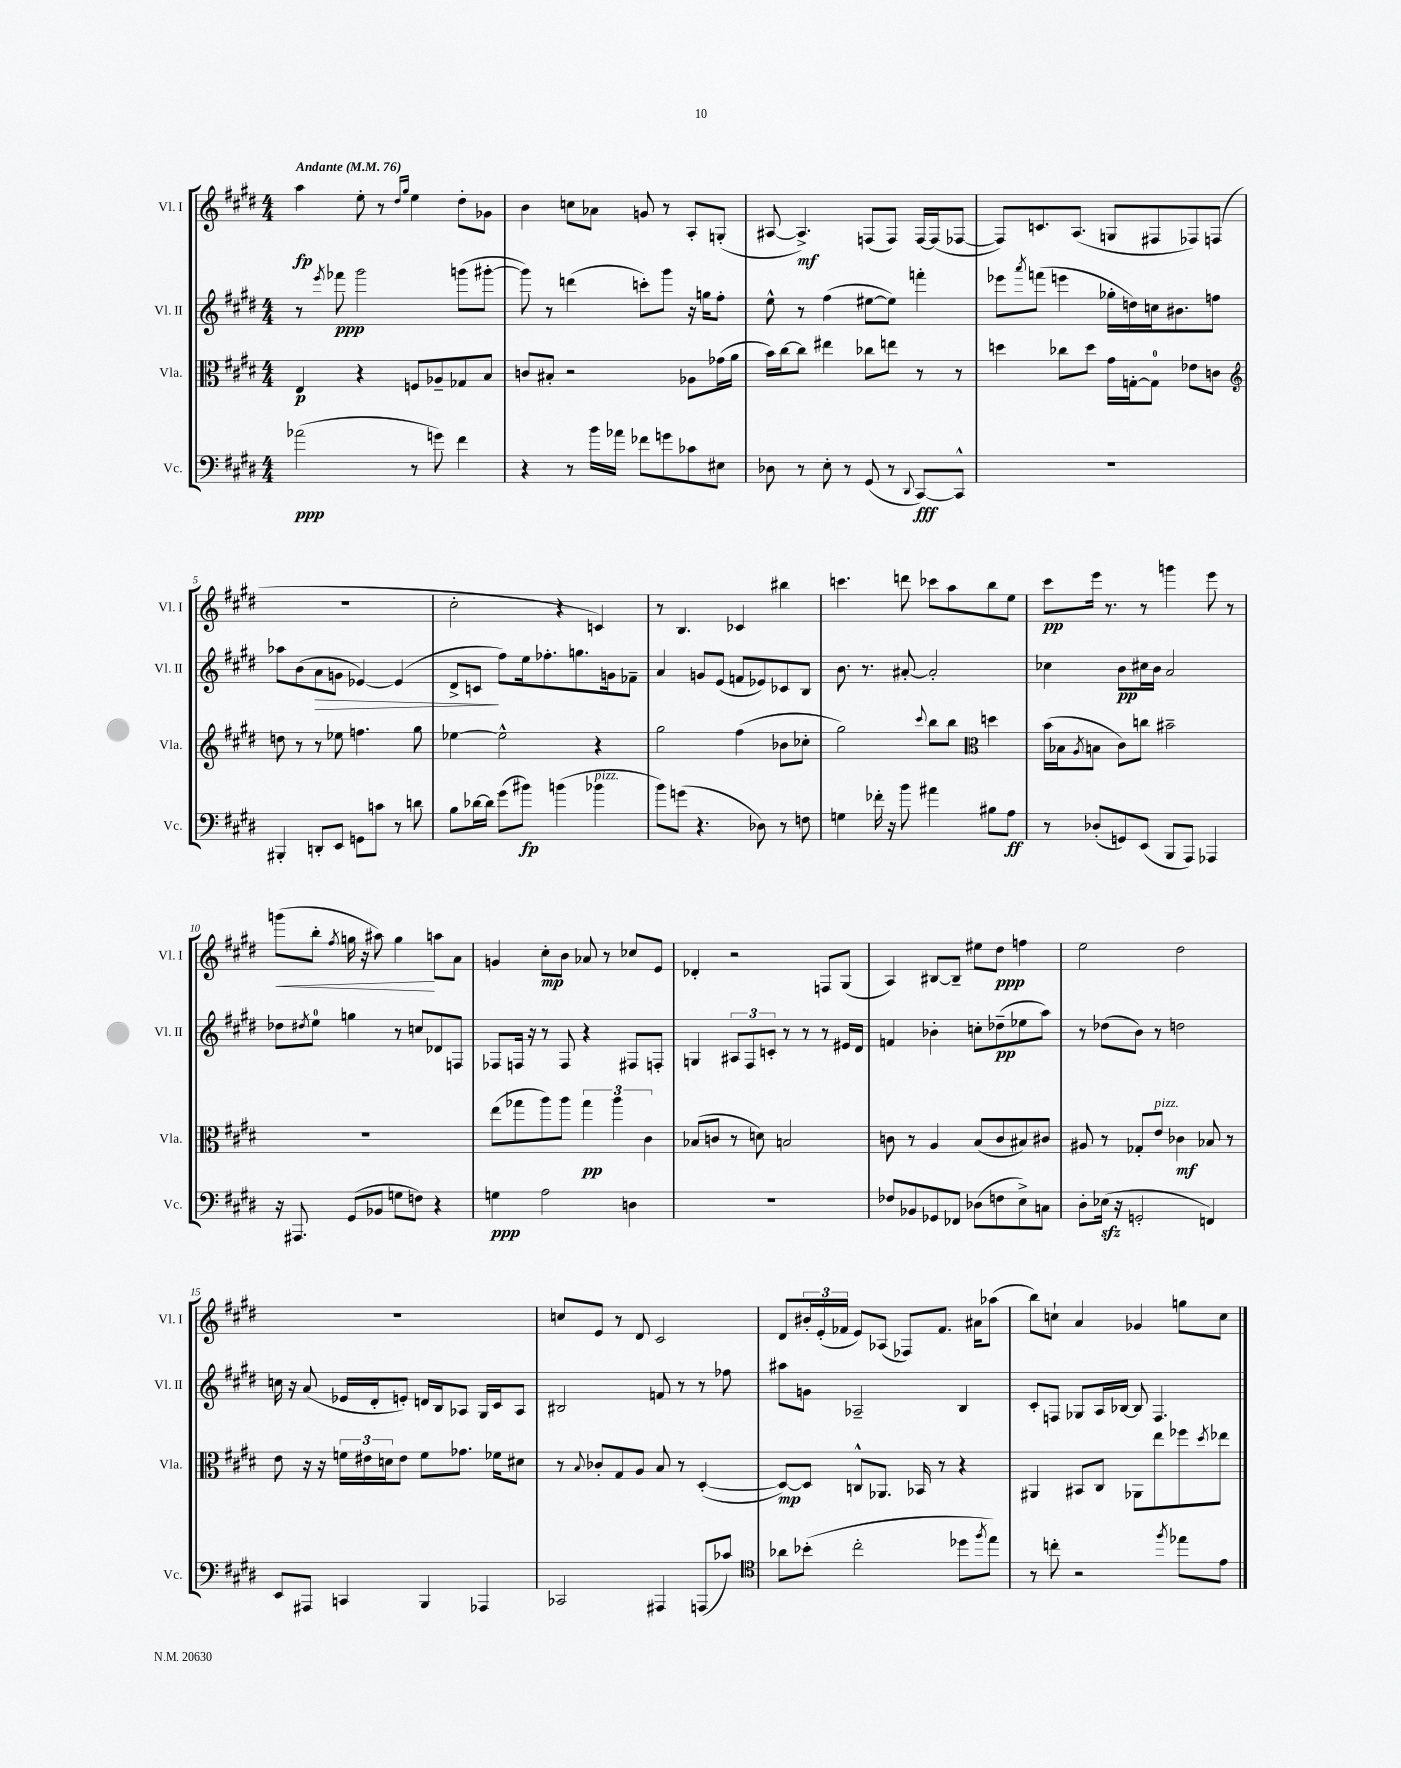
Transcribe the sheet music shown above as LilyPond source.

<<
\new StaffGroup <<
\new Staff = "s0" \with { instrumentName = "Vl. I" shortInstrumentName = "Vl. I" } {
    \clef treble \key e \major \numericTimeSignature \time 4/4 \tempo "Andante" 4 = 76
    a''4\fp e''8-. r8 \grace { dis''16 gis''16 } e''4 dis''8-. ges'8 |
    b'4 c''8 aes'8 g'8 r8 a8-. g8-.( |
    ais8~ ais4.->\mf) f8( f8) f16~ f16( fes8~ |
    fes8) c'8. a8.( g8 fis8 fes8) f8( |
    R1 |
    cis''2-. r4 c'4) |
    r8 b4. ces'4 bis''4 |
    c'''4. d'''8 ces'''8 a''8 b''8 e''8 |
    cis'''8\pp e'''16 r8. r8 g'''4 e'''8 r8 |
    g'''8\<( b''8-. \acciaccatura { fis''8 } g''16 r16 ais''8) g''4\! a''8 a'8 |
    g'4 cis''8-.\mp b'8 aes'8 r8 ces''8 e'8 |
    des'4-. r2 f8 gis8( |
    a4) bis8~ bis8-- eis''8 dis''8\ppp f''4 |
    e''2 dis''2 |
    R1 |
    c''8 e'8 r8 dis'8 cis'2 |
    dis'8 \tuplet 3/2 { bis'16-. e'16-.( fes'16 } e'8) aes8( fes8) fes'8. ais'16 aes''8( |
    b''8) c''8-! a'4 ges'4 g''8 c''8 \bar "|." |
}
\new Staff = "s1" \with { instrumentName = "Vl. II" shortInstrumentName = "Vl. II" } {
    \clef treble \key e \major \numericTimeSignature \time 4/4
    r8 \acciaccatura { e'''8 } fes'''8\ppp gis'''2 g'''8( gis'''8~-. |
    gis'''8) r8 d'''4( c'''8-.) gis'''8 r16 g''16 fis''8-. |
    e''8-^ r8 fis''4( eis''8~ eis''8) f'''4-. |
    ees'''8 \acciaccatura { a'''8 } f'''8( e'''4 ges''16-. d''16) c''16 bis'8. f''8 |
    aes''8 b'8( a'8\> g'8 ees'4~) ees'4( |
    dis'8-> c'8\! fis''8) e''16 fes''8.-. g''8. g'16 fes'8-- |
    a'4 g'8 e'8( f'8 ees'8) ces'8 b8 |
    b'8. r8. ais'8~-. ais'2-. |
    ces''4 b'8\pp cis''16 b'16 a'2 |
    des''8 \acciaccatura { dis''8 } e''8-0 g''4 r8 c''8 des'8 f8 |
    fes8 f16 r16 r8 f8 r4 fis8 f8-. |
    g4 \tuplet 3/2 { ais8 fis8 c'8-. } r8 r8 r8 eis'16 dis'16 |
    f'4 bes'4-. c''8-. des''8--\pp( ees''8 a''8) |
    r8 des''8( b'8) r8 d''2 |
    c''16 r16 a'8( ees'16 dis'16-. e'8-.) d'16 b16 aes8 gis16 cis'16 aes8 |
    bis2 f'8 r8 r8 fes''8 |
    ais''8 g'8 aes2-- b4 |
    cis'8-. f8 ges8 a16 bes16~ bes8 f4. \bar "|." |
}
\new Staff = "s2" \with { instrumentName = "Vla." shortInstrumentName = "Vla." } {
    \clef alto \key e \major \numericTimeSignature \time 4/4
    e4\p r4 f8 aes8-- ges8 b8 |
    c'8 bis8-. r2 aes8 ges'16( a'16 |
    b'16) cis''16~ cis''8 eis''4 ces''8 e''8 r8 r8 |
    d''4 ces''8 d''8 gis'16 g16~-. g8-0 ees'8 c'8 |
    \clef treble d''8 r8 r8 ees''8 f''4. gis''8 |
    ees''4~ ees''2-^ r4 |
    gis''2 fis''4( bes'8 ces''8-. |
    gis''2) \appoggiatura { cis'''8 } b''8 b''8 \clef alto d''4 |
    b'16( bes16 \acciaccatura { a8 } b8 cis'8) c''8 bis'2-- |
    R1 |
    e''8( ges''8 a''8) a''8 \tuplet 3/2 { ges''4\pp a''4 cis'4 } |
    bes8( c'8 r8 d'8) b2 |
    c'8 r8 a4 b8( c'8 bis8) cis'8 |
    ais8 r8 ges8-. e'8^\markup { \italic "pizz." } ces'4\mf bes8 r8 |
    e'8 r16 r16 \tuplet 3/2 { f'16 eis'16 d'16 } eis'8 f'8 ges'8. fes'16 dis'8 |
    r8 \appoggiatura { b8 } ces'8-. gis8 a8 b8 r8 dis4~-.( |
    dis8~\mp) dis8 c8-^ aes,8. bes,16 r8 r4 |
    ais,4 bis,8 cis8 aes,8 e''8 fes''8 \acciaccatura { dis''8 } ees''8 \bar "|." |
}
\new Staff = "s3" \with { instrumentName = "Vc." shortInstrumentName = "Vc." } {
    \clef bass \key e \major \numericTimeSignature \time 4/4
    aes'2\ppp( r8 g'8) fis'4 |
    r4 r8 b'16 aes'16 fes'8 g'8 ces'8 eis8 |
    des8 r8 e8-. r8 gis,8( r8 \appoggiatura { dis,8 } cis,8~\fff) cis,8-^ |
    R1 |
    bis,,4-. d,8-. e,8 g,8 c'8 r8 d'8 |
    b8 des'16~ des'16 gis'8( bis'8\fp) b'4( bes'4^\markup { \italic "pizz." } |
    b'8) g'8( r4. des8) r8 f8 |
    g4 fes'16-. r16 b'8 ais'4 bis8 a8\ff |
    r8 des8-.( g,8) e,8( b,,8 a,,8) aes,,4 |
    r16 ais,,8. gis,8( bes,8 g8 f8) r4 |
    g4\ppp a2 d4 |
    R1 |
    fes8 bes,8 ges,8 fes,8 des8( f8 e8->) c8 |
    dis8-. ees16\sfz( r16 g,2-. f,4) |
    e,8 ais,,8 c,4 b,,4 aes,,4 |
    ces,2 ais,,4 a,,8( ces'8) |
    \clef tenor aes'8 bes'8-.( cis''2-. des''8 \acciaccatura { fis''8 } e''8) |
    r8 c''8-. r2 \acciaccatura { fis''8 } ees''8 e'8 \bar "|." |
}
>>
>>
